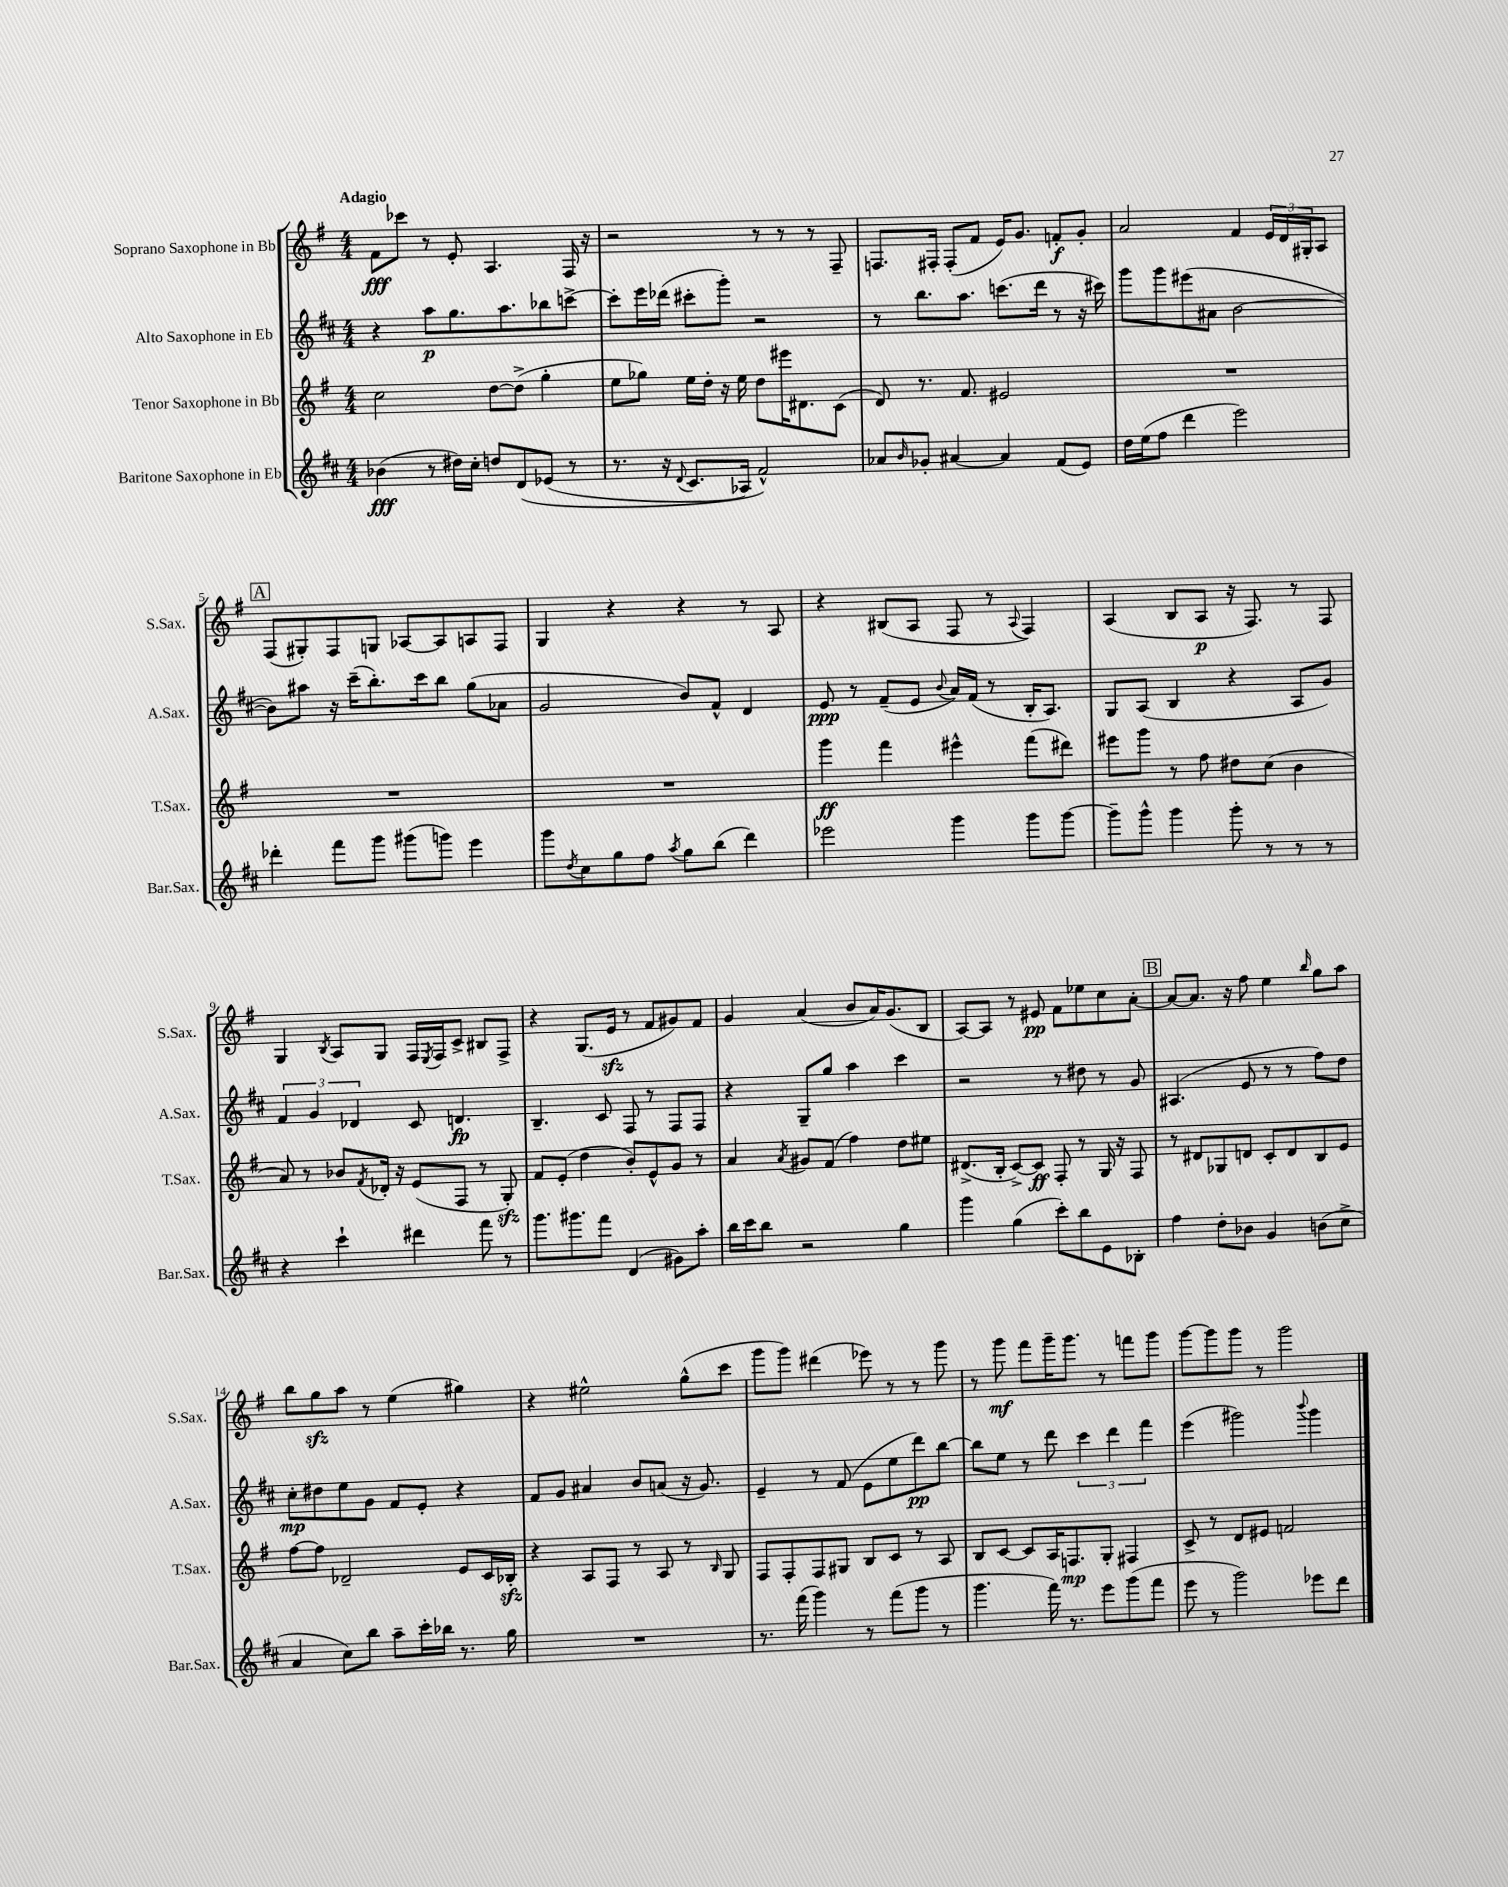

**kern	**kern	**kern	**kern
*staff4	*staff3	*staff2	*staff1
*clefG2	*clefG2	*clefG2	*clefG2
*k[f#c#]	*k[f#]	*k[f#c#]	*k[f#]
*M4/4	*M4/4	*M4/4	*M4/4
(4b-\	2cc\	4r	8f#\L
.	.	.	8ccc-\J
8r	.	8aa\L	8r
16dd#\LL)	.	8.gg\	8e'/
16cc#'\JJ	.	.	.
8dd/L	[8dd\L	.	4.A/
.	.	8.aa\	.
&(8d/	(8dd^\]J	.	.
(8e-/J	4gg'\	8bb-\	.
8r	.	[8ccc^\J	16F#/
.	.	.	16r
=	=	=	=
8.r	8ee\L	8ccc'\]L	2r
.	8gg-\J)	16eee\L	.
16r	.	(16ddd-\JJ	.
8qqd/	.	.	.
8.c#/L	16ee\LL	8ccc#'\L	.
.	16dd'\JJ	.	.
.	16r	8ggg'\J)	.
16A-/Jk)	16ee\	.	.
2f#^^/&)	8dd\L	2r	8r
.	16eee#\K	.	8r
.	8.d#\	.	.
.	.	.	8r
.	(8c\J	.	8F#~/
=	=	=	=
8a-/L	8d/)	8r	8.F/L
16qqb/	.	.	.
8g-'/J	8.r	8.bb\L	.
.	.	.	16F#'/Jk
[4a#/	.	.	(8F#'/L
.	8.f#/	8.aa\J	.
.	.	.	8f#/J
4a#/]	2e#/	(8.ccc\L	16e/LK)
.	.	.	8.g/J
.	.	16ddd\Jk	.
(8f#/L	.	8r	8f'/L
8e/J)	.	16r	8g'/J
.	.	16ccc#\)	.
=	=	=	=
16dd\LL	1r	8ggg\L	2a/
(16ee\J	.	.	.
8ff#\J	.	8ggg\	.
4ddd\	.	(8eee#\	.
.	.	8a#\J	.
2eee\)	.	[2b\	4f#/
.	.	.	24e/LL
.	.	.	24d/
.	.	.	24G#'/J
.	.	.	8A/J
=	=	=	=
4ddd-'\	1r	8b\]L)	(8F#/L
.	.	8aa#\J	8G#'/)
8fff#\L	.	16r	8F#/
.	.	(16ccc#~\LK	.
8ggg\J	.	8.bb'\)	8G/J
(8ggg#\L	.	.	[8A-/L
.	.	16ccc#\k	.
8ggg\J)	.	8bb\J	8A-/]
4eee\	.	(8gg\L	8A/
.	.	8a-\J	8F#/J
=	=	=	=
8ggg\L	1r	2g/	4G/
8qdd/	.	.	.
8cc#\	.	.	.
8gg\	.	.	4r
8ff#\J	.	.	.
8qaa/	.	.	.
8gg\L	.	8b/L)	4r
(8bb\J	.	8f#^^/J	.
4ddd\)	.	4d/	8r
.	.	.	8A/
=	=	=	=
2eee-\	4ggg\	8e/	4r
.	.	8r	.
.	4fff#\	(8f#~/L	(8B#/L
.	.	8e/J	8A/J
.	.	8qqb/	.
4ggg\	4eee#^^\	16a/LL)	8F#/
.	.	(16f#/JJ	.
.	.	8r	8r
.	.	.	8qqA/
8ggg\L	(8fff#\L	16B'/LK	4F#/)
.	.	8.A/J)	.
[8ggg\J	8ddd#\J)	.	.
=	=	=	=
8ggg~\]L	8eee#\L	8G/L	(4A/
8ggg^^\J	8ggg\J	(8A/J	.
4ggg\	8r	4B/	8B/L
.	8ff#\	.	8A/J
8ggg'\	8dd#\L	4r	16r
.	.	.	8.F#/)
8r	(8cc\J	.	.
8r	4b\	8A/L	8r
8r	.	8g/J)	8F#/
=	=	=	=
4r	8a/)	6f#/	4G/
.	8r	.	.
.	.	6g/	.
.	.	.	8qB/
4ccc#`\	8b-/L	.	8A/L
.	.	6d-/	.
.	8qf#/	.	.
.	16d-'/Jk	.	8G/J
.	16r	.	.
4ddd#\	(8e/L	8c#/	16F#/LL
.	.	.	8qE/
.	.	.	16F#/J
.	8F#/J	4.d/	8c^/J
8fff#\	8r	.	8B#/L
8r	8G'/)	.	8F#^/J
=	=	=	=
8.ggg\L	8f#/L	4.B~/	4r
.	(8e'/J	.	.
8.ggg#\	.	.	.
.	4dd\	.	(8.G/L
8fff#\J	.	8c#/	.
.	.	.	16e/Jk
(4d/	8b'/L)	8F#/	8r
.	8e^^/	8r	8f#/L
8g#\L)	8g/J	8F#/L	8g#/)
8aa'\J	8r	8F#/J	8f#/J
=	=	=	=
16bb\LL	4a/	4r	4g/
16ccc#\J	.	.	.
8bb\J	.	.	.
.	8qa/	.	.
2r	8g#/L	8G~/L	(4a/
.	(8f#/J	8gg/J	.
.	4ff#\)	4aa\	8b/L
.	.	.	16a/K)
.	.	.	(8.g/
4gg\	8dd\L	4ccc#\	.
.	8ee#\J	.	8B/J
=	=	=	=
4ggg\	(8.d#^/L	2r	[8A/L)
.	.	.	8A/]J
.	16B'/Jk	.	.
(4gg\	[8c^/L)	.	8r
.	8c/]J	.	8e#/
8ccc#'\L)	8F#'/	8r	8f#\L
8bb\	8r	8dd#\	8ee-\
8e\	16G/	8r	8cc\
.	16r	.	.
8B-'\J	8F#/	8g/	[8a'\J
=	=	=	=
4ff#\	8r	(4.A#/	8a/_L
.	8d#/L	.	8.a/]J
8dd'\L	8G-/	.	.
.	.	.	16r
8b-\J	8d/J	8e/	8ff#\
4g/	8c'/L	8r	4ee\
.	8d/	8r	.
.	.	.	16qqbb/
(8b\L	8B/	8ff#\L)	8gg\L
8cc#^\J	8e/J	8dd\J	8aa\J
=	=	=	=
4a/	[8ff#\L	8cc#'\L	8bb\L
.	8ff#\]J	8dd#\	8gg\
8cc#\L)	2d-~/	8ee\	8aa\J
8bb\J	.	8g\J	8r
8aa~\L	.	8f#/L	(4ee\
16ccc#'\L	.	8e'/J	.
16bb-\JJ	.	.	.
8.r	8e/L	4r	4gg#\)
.	16c/L	.	.
16gg\	16B-'/JJ	.	.
=	=	=	=
1r	4r	8f#/L	4r
.	.	8g/J	.
.	8A/L	4a#/	2ee#^^\
.	8F#/J	.	.
.	8r	8b/L	.
.	8A/	(8a/J	.
.	8r	16r	(8gg^^\L
.	.	8.g/)	.
.	16qqB/	.	.
.	8G/	.	8ccc\J
=	=	=	=
8.r	8F#/L	4e~/	8ggg\L
.	8F#'/	.	8ggg\J)
(16fff#\	.	.	.
4ggg\)	8F#/	8r	(4ddd#\
.	8G#/J	(8f#/	.
8r	8B/L	8e\L	8eee-\)
(8fff#\L	8c/J	8ee\	8r
8ggg\J	8r	8ddd\)	8r
8r	8A/	[8bb\J	8ggg\
=	=	=	=
4.ggg\	8B/L	8bb\]L	8r
.	[8c/J	8ee\J	8ggg\
.	8c/]L	8r	8fff#\L
16fff#\)	16A/K	8ddd\	16ggg~\K
8.r	8.F/	.	8.ggg\J
.	.	6ccc#\	.
8eee\L	8G'/J	.	8r
.	.	6ddd\	.
(8ggg\	4F#/	.	8fff\L
.	.	6fff#\	.
8fff#\J	.	.	8ggg\J
=	=	=	=
8eee\	8c^/	(4eee\	[8ggg\L
8r	8r	.	8ggg\]
2ggg\)	8d/L	2ggg#\)	8ggg\J
.	8e#/J	.	8r
.	2f/	.	2ggg\
.	.	8qqbbb/	.
8eee-\L	.	4ggg#\	.
8ddd\J	.	.	.
==	==	==	==
*-	*-	*-	*-
